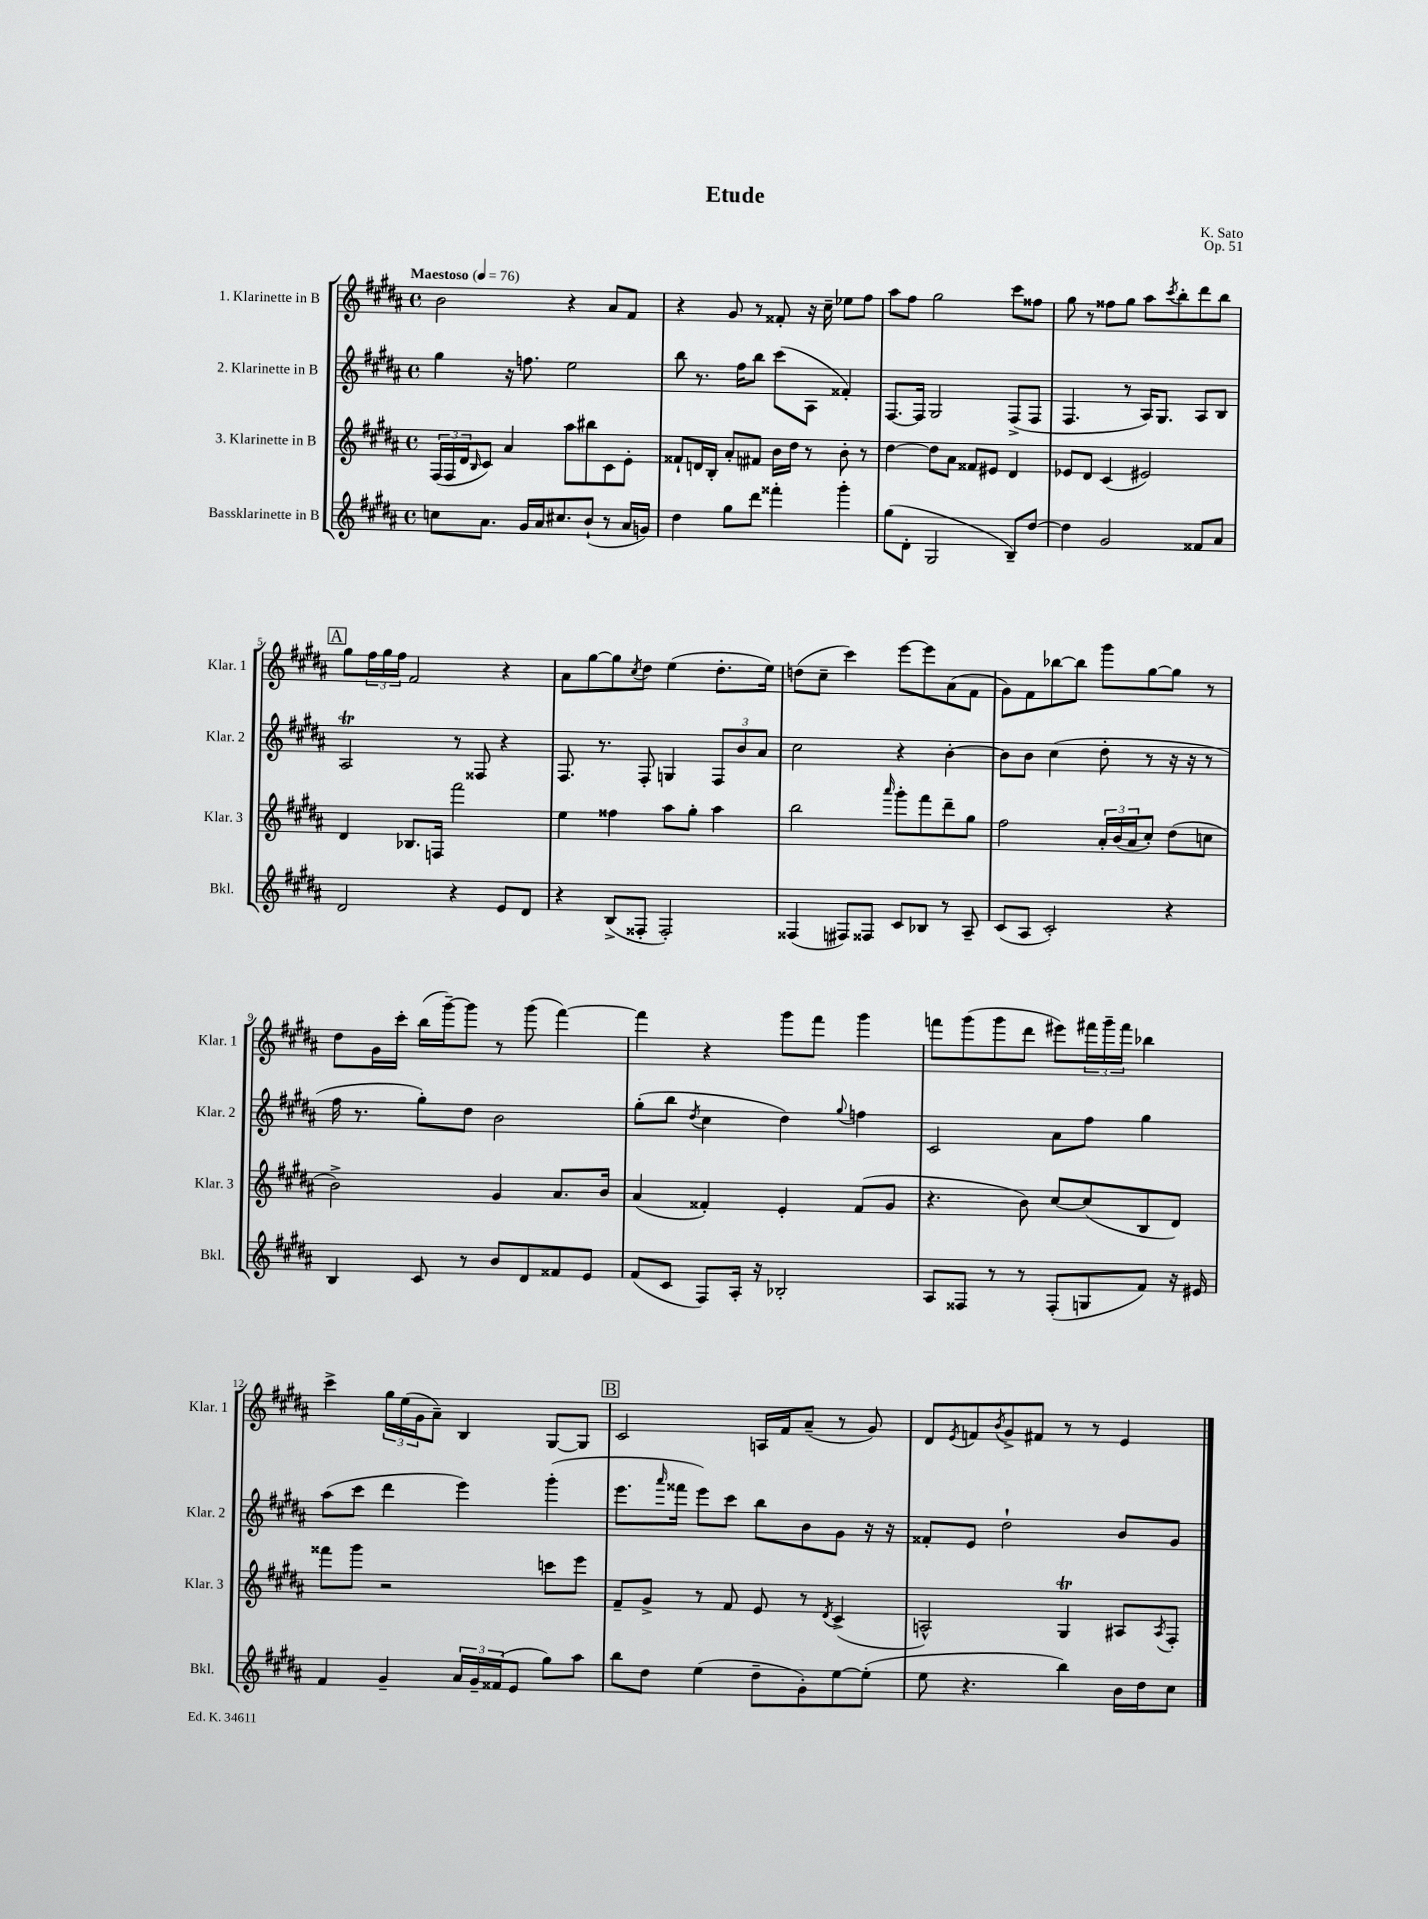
\header { title = "Etude" composer = "K. Sato" opus = "Op. 51" }
<<
\new StaffGroup <<
\new Staff = "s0" \with { instrumentName = "1. Klarinette in B" shortInstrumentName = "Klar. 1" } {
    \clef treble \key b \major \defaultTimeSignature \time 4/4 \tempo "Maestoso" 4 = 76
    b'2 r4 ais'8 fis'8 |
    r4 gis'8 r8 fisis'8-. r16 cis''16-- ees''8 fis''8 |
    ais''8 fis''8 gis''2 cis'''8 fisis''8 |
    gis''8 r8 fisis''8 gis''8 ais''8 \acciaccatura { cis'''8 } b''8-. dis'''8 b''8 |
    \mark \markup { \box "A" } gis''8 \tuplet 3/2 { fis''16 gis''16 fis''16 } fis'2 r4 |
    ais'8 gis''8~ gis''8 \acciaccatura { cis''8 } dis''8 e''4( dis''8.-. e''16) |
    d''8( cis''8-- cis'''4) e'''8~ e'''8 ais'8( fis'8 |
    gis'8) fis'8 bes''8~ bes''8 gis'''8 gis''8~ gis''8 r8 |
    dis''8 gis'16 cis'''16-. b''16( gis'''16~--) gis'''8 r8 gis'''8( fis'''4~) |
    fis'''4 r4 gis'''8 fis'''8 gis'''4 |
    f'''8 gis'''8( gis'''8 dis'''8 eis'''8) \tuplet 3/2 { fis'''16 gis'''16-- fis'''16 } bes''4 |
    cis'''4-> \tuplet 3/2 { gis''16 e''16( gis'16 } ais'8--) b4 gis8~ gis8 |
    \mark \markup { \box "B" } cis'2 a16 fis'16 ais'8--( r8 gis'8) |
    dis'8 \acciaccatura { e'8 } f'8 \acciaccatura { b'8 } gis'8-> fis'8 r8 r8 e'4 \bar "|." |
}
\new Staff = "s1" \with { instrumentName = "2. Klarinette in B" shortInstrumentName = "Klar. 2" } {
    \clef treble \key b \major \defaultTimeSignature \time 4/4
    gis''4 r16 f''8. e''2 |
    b''8 r8. fis''16 b''8 cis'''8( ais8 fisis'4-.) |
    fis8.~ fis16 gis2 fis8->( fis8 |
    fis4. r8 ais16) gis8. ais8 b8 |
    \mark \markup { \box "A" } ais2\trill r8 fisis8 r4 |
    fis8. r8. fis8-. g4 \tuplet 3/2 { fis8 b'8 ais'8 } |
    cis''2 r4 b'4~-. |
    b'8 b'8 cis''4( dis''8-. r8 r16 r16 r8 |
    fis''16 r8. gis''8-.) dis''8 b'2 |
    gis''8-.( b''8 \acciaccatura { dis''8 } cis''4 dis''4) \appoggiatura { gis''8 } f''4 |
    cis'2 ais'8 fis''8 gis''4 |
    ais''8( cis'''8 dis'''4 e'''4) gis'''4-.( |
    \mark \markup { \box "B" } e'''8. \grace { ais'''16 } fisis'''16 e'''8) cis'''8 b''8 b'8 gis'8 r16 r16 |
    fisis'8-. e'8 dis''2-! b'8 gis'8 \bar "|." |
}
\new Staff = "s2" \with { instrumentName = "3. Klarinette in B" shortInstrumentName = "Klar. 3" } {
    \clef treble \key b \major \defaultTimeSignature \time 4/4
    \tuplet 3/2 { fis16( fis16 dis'16 } \grace { b16 } cis'8) ais'4 ais''8 bis''8 cis'8 e'8-. |
    fisis'8-! d'16 b16-. ais'8-. fis'8 b'16 dis''16 r8 b'8-. r8 |
    dis''4~ dis''8 ais'8 fisis'8 eis'8 dis'4 |
    ees'8 dis'8 cis'4( eis'2) |
    \mark \markup { \box "A" } dis'4 bes8. f16 fis'''2 |
    e''4 fisis''4 ais''8 gis''8-. ais''4 |
    b''2 \grace { ais'''16 } gis'''8-. fis'''8 dis'''8-- gis''8 |
    fis''2 \tuplet 3/2 { ais'16-. b'16( ais'16 } cis''8-.) dis''8( c''8 |
    b'2->) gis'4 ais'8. b'16 |
    ais'4( fisis'4-.) e'4-. fisis'8( gis'8 |
    r4. b'8) cis''8~ cis''8( b8 dis'8) |
    fisis'''8 gis'''8 r2 c'''8 e'''8 |
    \mark \markup { \box "B" } fis'8-- gis'8-> r8 fis'8 e'8 r8 \acciaccatura { dis'8 } cis'4->( |
    a2-^) gis4\trill ais8 \acciaccatura { ais8 } fis8-. \bar "|." |
}
\new Staff = "s3" \with { instrumentName = "Bassklarinette in B" shortInstrumentName = "Bkl." } {
    \clef treble \key b \major \defaultTimeSignature \time 4/4
    c''8 ais'8. gis'16 ais'16 cis''8. b'8-!( r8 ais'16 g'16) |
    dis''4 gis''8 dis'''8 fisis'''4-. gis'''4-. |
    gis''8( dis'8-. gis2 b8--) dis''8~ |
    dis''4 gis'2 fisis'8 ais'8 |
    \mark \markup { \box "A" } dis'2 r4 e'8 dis'8 |
    r4 b8->( fisis8-. fisis2-.) |
    fisis4( fis8) fisis8 cis'8 bes8 r8 ais8-- |
    cis'8( ais8 cis'2-.) r4 |
    b4 cis'8 r8 b'8 dis'8 fisis'8 e'8 |
    fis'8( cis'8 fis8) ais16-. r16 bes2-. |
    ais8 fisis8 r8 r8 fisis8-.( g8 fis'8) r16 eis'16 |
    fis'4 gis'4-- \tuplet 3/2 { ais'16 gis'16-- fisis'16( } e'8 gis''8) ais''8 |
    \mark \markup { \box "B" } b''8 dis''8 e''4( dis''8-- gis'8-.) e''8~ e''8-.( |
    e''8 r4. b''4) b'16 dis''16 cis''8 \bar "|." |
}
>>
>>
